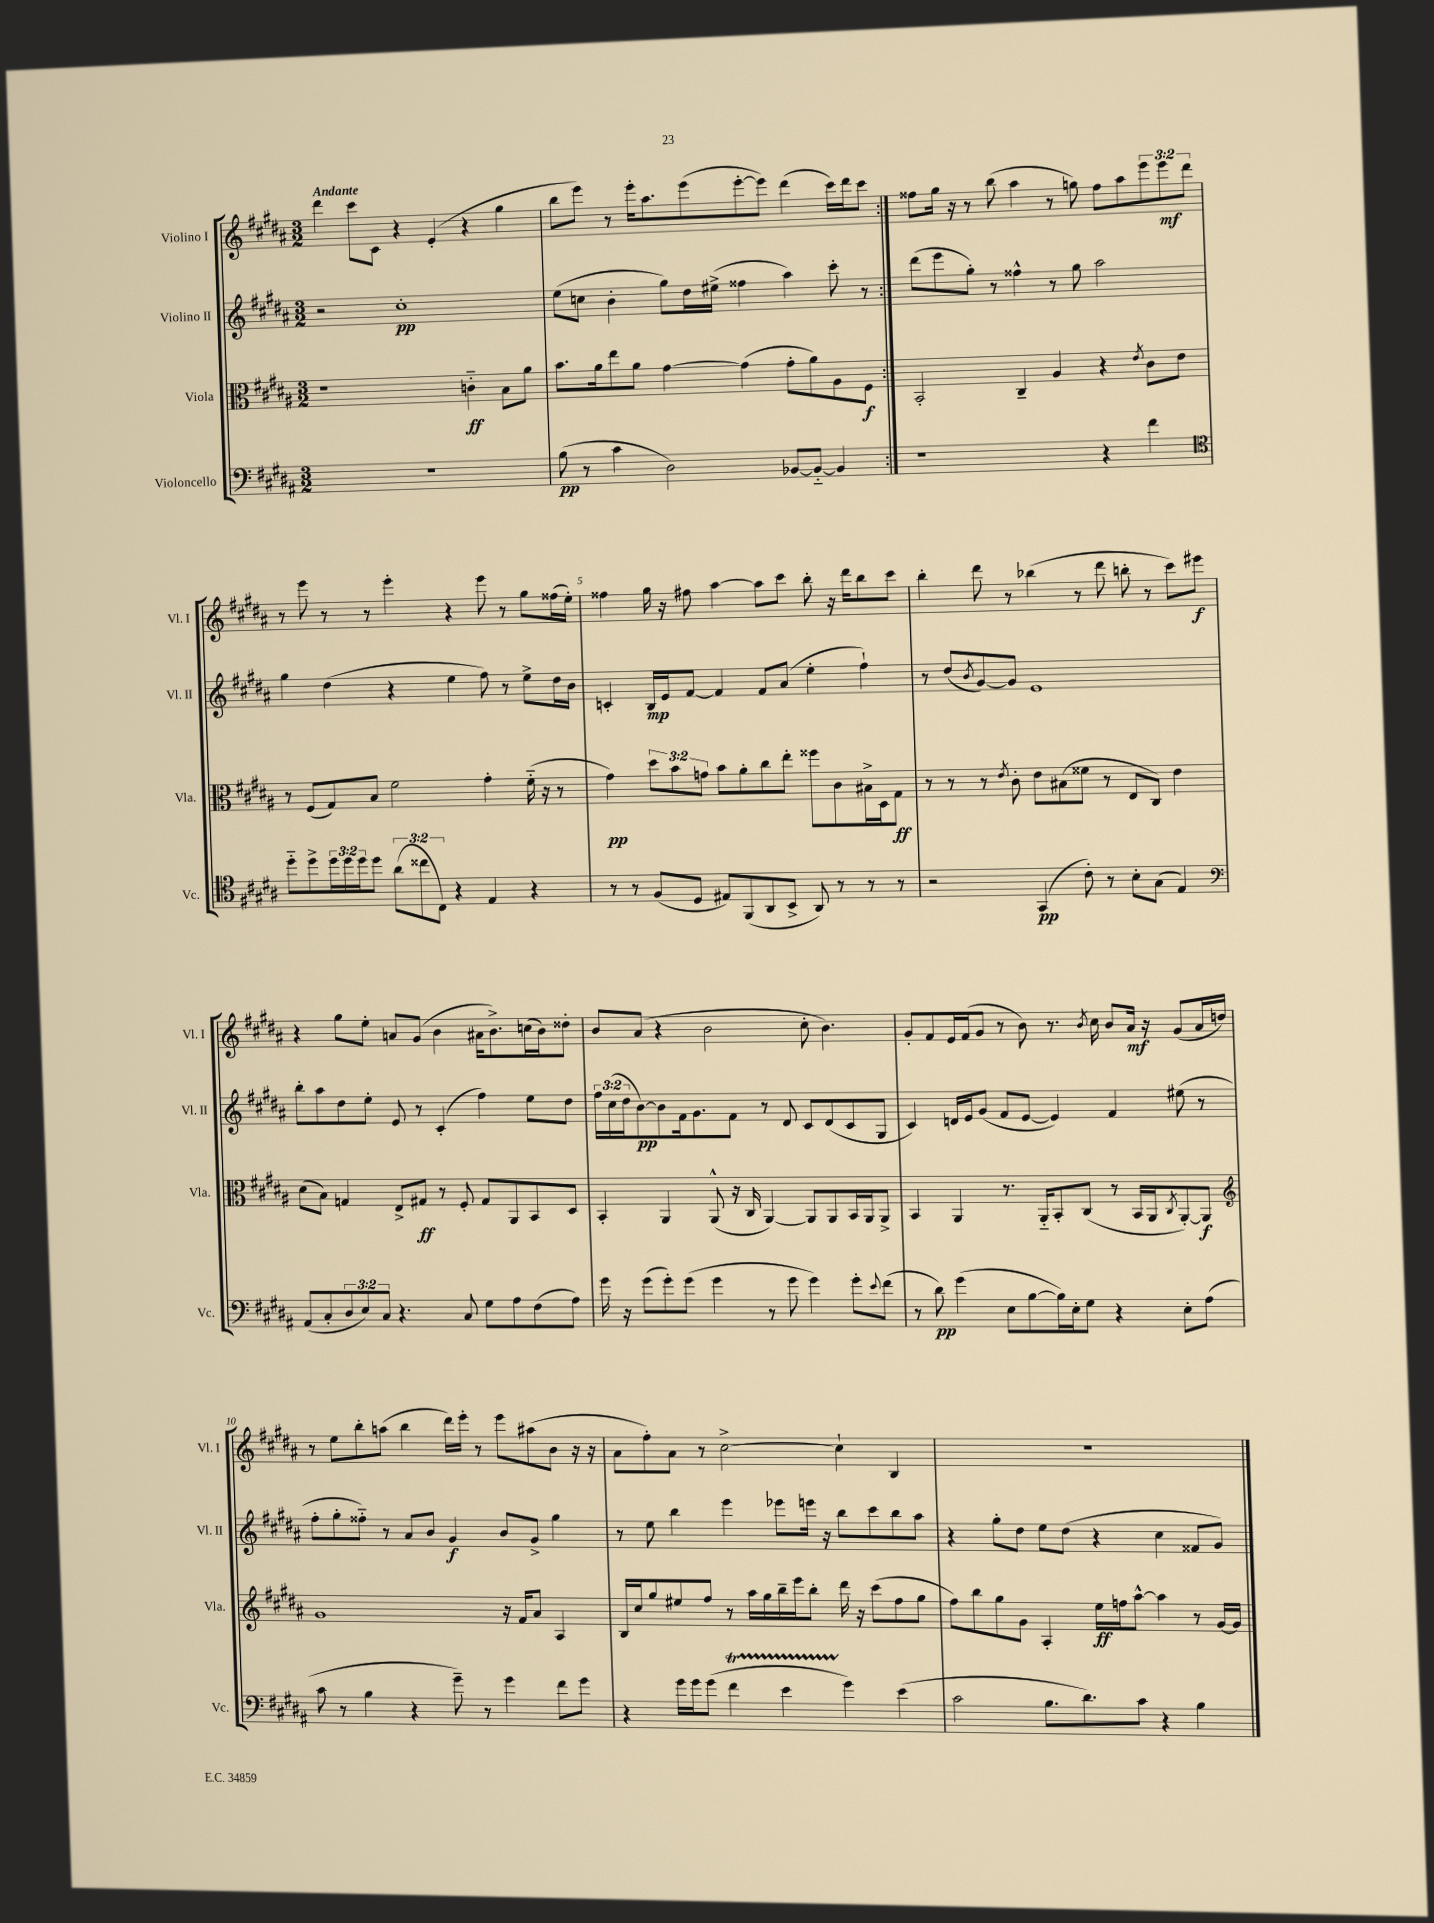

**kern	**kern	**kern	**kern
*staff4	*staff3	*staff2	*staff1
*clefF4	*clefC3	*clefG2	*clefG2
*k[f#c#g#d#a#]	*k[f#c#g#d#a#]	*k[f#c#g#d#a#]	*k[f#c#g#d#a#]
*M3/2	*M3/2	*M3/2	*M3/2
1.r	1r	2r	4ddd#
.	.	.	8ccc#
.	.	.	8c#
.	.	1cc#'	4r
.	.	.	(4e'
.	4c'~	.	4r
.	8B	.	4gg#
.	8a#	.	.
=	=	=	=
(8B	8.b	(8ee	8bb
8r	.	8cc	8eee)
.	16a#	.	.
4c#	8ee	4b'	8r
.	8a#	.	16eee'
.	.	.	8.aa#
2D#)	[4g#	8gg#)	.
.	.	16dd#	(8eee
.	.	(16ee#^	.
.	(4g#]	4ff##	[8eee'
.	.	.	8eee])
[8BB-	8g#'	4aa#)	(4ddd#
8BB-'~_	8a#)	.	.
4BB-]	8A#	8ccc#'	16ccc#)
.	.	.	16ddd#
.	8F#	8r	8ccc#
=:|!	=:|!	=:|!	=:|!
1r	2BB'	(8ddd#	8ff##
.	.	8eee	16gg#
.	.	.	16r
.	.	8gg#')	8r
.	.	8r	(8bb
.	4C#~	4ff##^^	4aa#
.	4A#	8r	8r
.	.	8gg#	8gg)
4r	4r	2aa#	8ff##
.	.	.	8aa#
.	8qe	.	.
4f#	8c#	.	12eee
.	.	.	12eee
.	8e	.	.
.	.	.	12ddd#
=	=	=	=
*clefC4	*	*	*
8dd#'~	8r	4gg#	8r
8dd#^	(8F#	.	8eee
24dd#	8G#)	(4dd#	8r
24dd#	.	.	.
24dd#	.	.	.
8dd#	8B	.	8r
(12a#	2f#	4r	4eee'
12cc##	.	.	.
12C#)	.	.	.
4r	.	4ee	4r
4E	4g#'	8ff#)	8eee
.	.	8r	8r
4r	(16f#'~	8ee^	8gg#
.	16r	.	.
.	8r	16dd#	(16ff##
.	.	16b	16ee')
=	=	=	=
8r	4g#)	4c'	4ff##
8r	.	.	.
(8F#	12dd#	16B	16gg#
.	.	16e	16r
.	12b	.	.
8D#	.	[8f#	8ff#
.	12g	.	.
8E#)	8b	4f#]	[4aa#
(8FF#	8a#'	.	.
8AA#	8cc#	8f#	8aa#]
8BB^	8ee'	(8a#	8ccc#
8AA#)	8ff##	4ee'	8bb'
8r	8c#	.	16r
.	.	.	16ddd#
8r	16B#^	4ff#`)	8bb
.	16D#	.	.
8r	8G#	.	8ccc#
=	=	=	=
2r	8r	8r	4bb'
.	8r	(8dd#	.
.	.	8qb	.
.	8r	[8g#)	8ddd#
.	8qe	.	.
.	8c#'	8g#]	8r
(4GG#	8e	1e	(4bb-
.	(8B#	.	.
8c#')	8f##	.	8r
8r	8r	.	8ddd#
8B'	8E	.	8bb'
(8G#	8C#)	.	8r
4E)	4e	.	8ccc#)
.	.	.	8eee#
=	=	=	=
*clefF4	*	*	*
(8AA#	(8d#	8bb'	4r
8C#'	8B)	8aa#	.
12D#	4G	8dd#	8gg#
12E)	.	.	.
.	.	8ee'	8ee'
12C#	.	.	.
4.r	8E^	8e	8a
.	8G#	8r	(8g#
.	8r	(4c#'	4b
8C#	8F#'	.	.
8G#	8G#	4ff#)	16a#
.	.	.	8.b^)
8A#	8AA#	.	.
(8F#	8BB	8ee	(16cc
.	.	.	16b)
8A#)	8D#	8dd#	8dd##'
=	=	=	=
16g#	4BB'	24ff#	8b
.	.	(24cc#	.
16r	.	.	.
.	.	24dd#	.
(8g#	.	[8b)	(8a#
8g#')	4AA#	8b]	4r
(8g#	.	16f#	.
.	.	8.g#	.
4g#	(8AA#^^	.	2b
.	16r	8f#	.
.	16C#	.	.
8r	[4AA#)	8r	.
8g#	.	8d#	.
4g#)	8AA#]	8c#	8cc#'
.	8AA#	(8d#	4.b)
8g#'	16BB	8c#	.
.	16AA#	.	.
8qqe	.	.	.
(8f#	8AA#^	8G#	.
=	=	=	=
8r	4BB	4c#)	8g#'
8d#)	.	.	8f#
(4g#	4AA#	16d	16e
.	.	16e	(16f#
.	.	(8g#	8g#
8E	8.r	8f#	8r
[8B	.	[8e	8b)
.	16AA#'~	.	.
16B])	8BB'	4e])	8.r
16E'	.	.	.
8G#	(8C#	.	.
.	.	.	8qb
.	.	.	16cc#
4r	8r	4f#	8b
.	16BB	.	16a#
.	16AA#	.	16r
.	8qC#	.	.
8E'	[8AA#')	(8ee#	(8g#
(8A#	8AA#]	8r	16a#
.	.	.	16dd)
=	=	=	=
*	*clefG2	*	*
8c#	1g#	8ff#'	8r
8r	.	8gg#'	8ee
4B	.	8ff##'~)	8bb'
.	.	8r	(8aa
4r	.	8a#	4bb
.	.	8b	.
8g#~)	.	4g#	16ddd#)
.	.	.	16eee'
8r	.	.	8r
4g#	16r	8b	8eee
.	16f#	.	.
.	8a#	8g#^	(8aa#
8f#	4A#	4gg#	8b
8g#	.	.	16r
.	.	.	16r
=	=	=	=
4r	16B	8r	8a#
.	16cc#	.	.
.	8gg#	8ee	8ff#')
16g#	8ee#	4bb	8a#
16g#	.	.	.
(8g#	8ff#	.	8r
4f#	8r	4eee	[2cc#^
.	16aa#	.	.
.	16gg#	.	.
4e	16bb~	8eee-	.
.	16eee	.	.
.	8bb'	16eee	.
.	.	16r	.
4g#)	16ddd#	8bb	4cc#`]
.	16r	.	.
.	(8ccc#	8ccc#	.
(4e	8ff#	8bb	4B
.	8gg#	8aa#	.
=	=	=	=
2c#	8ff#)	4r	1.r
.	8bb	.	.
.	8gg#	8gg#'	.
.	8g#	8dd#	.
8.B	4A#'	8ee	.
.	.	(8dd#	.
8.d#)	.	.	.
.	16ee	4r	.
.	16ff	.	.
8c#	[8aa#^^	.	.
4r	4aa#]	4cc#	.
4B	8r	8f##	.
.	[16g#	8g#)	.
.	16g#]	.	.
==	==	==	==
*-	*-	*-	*-
